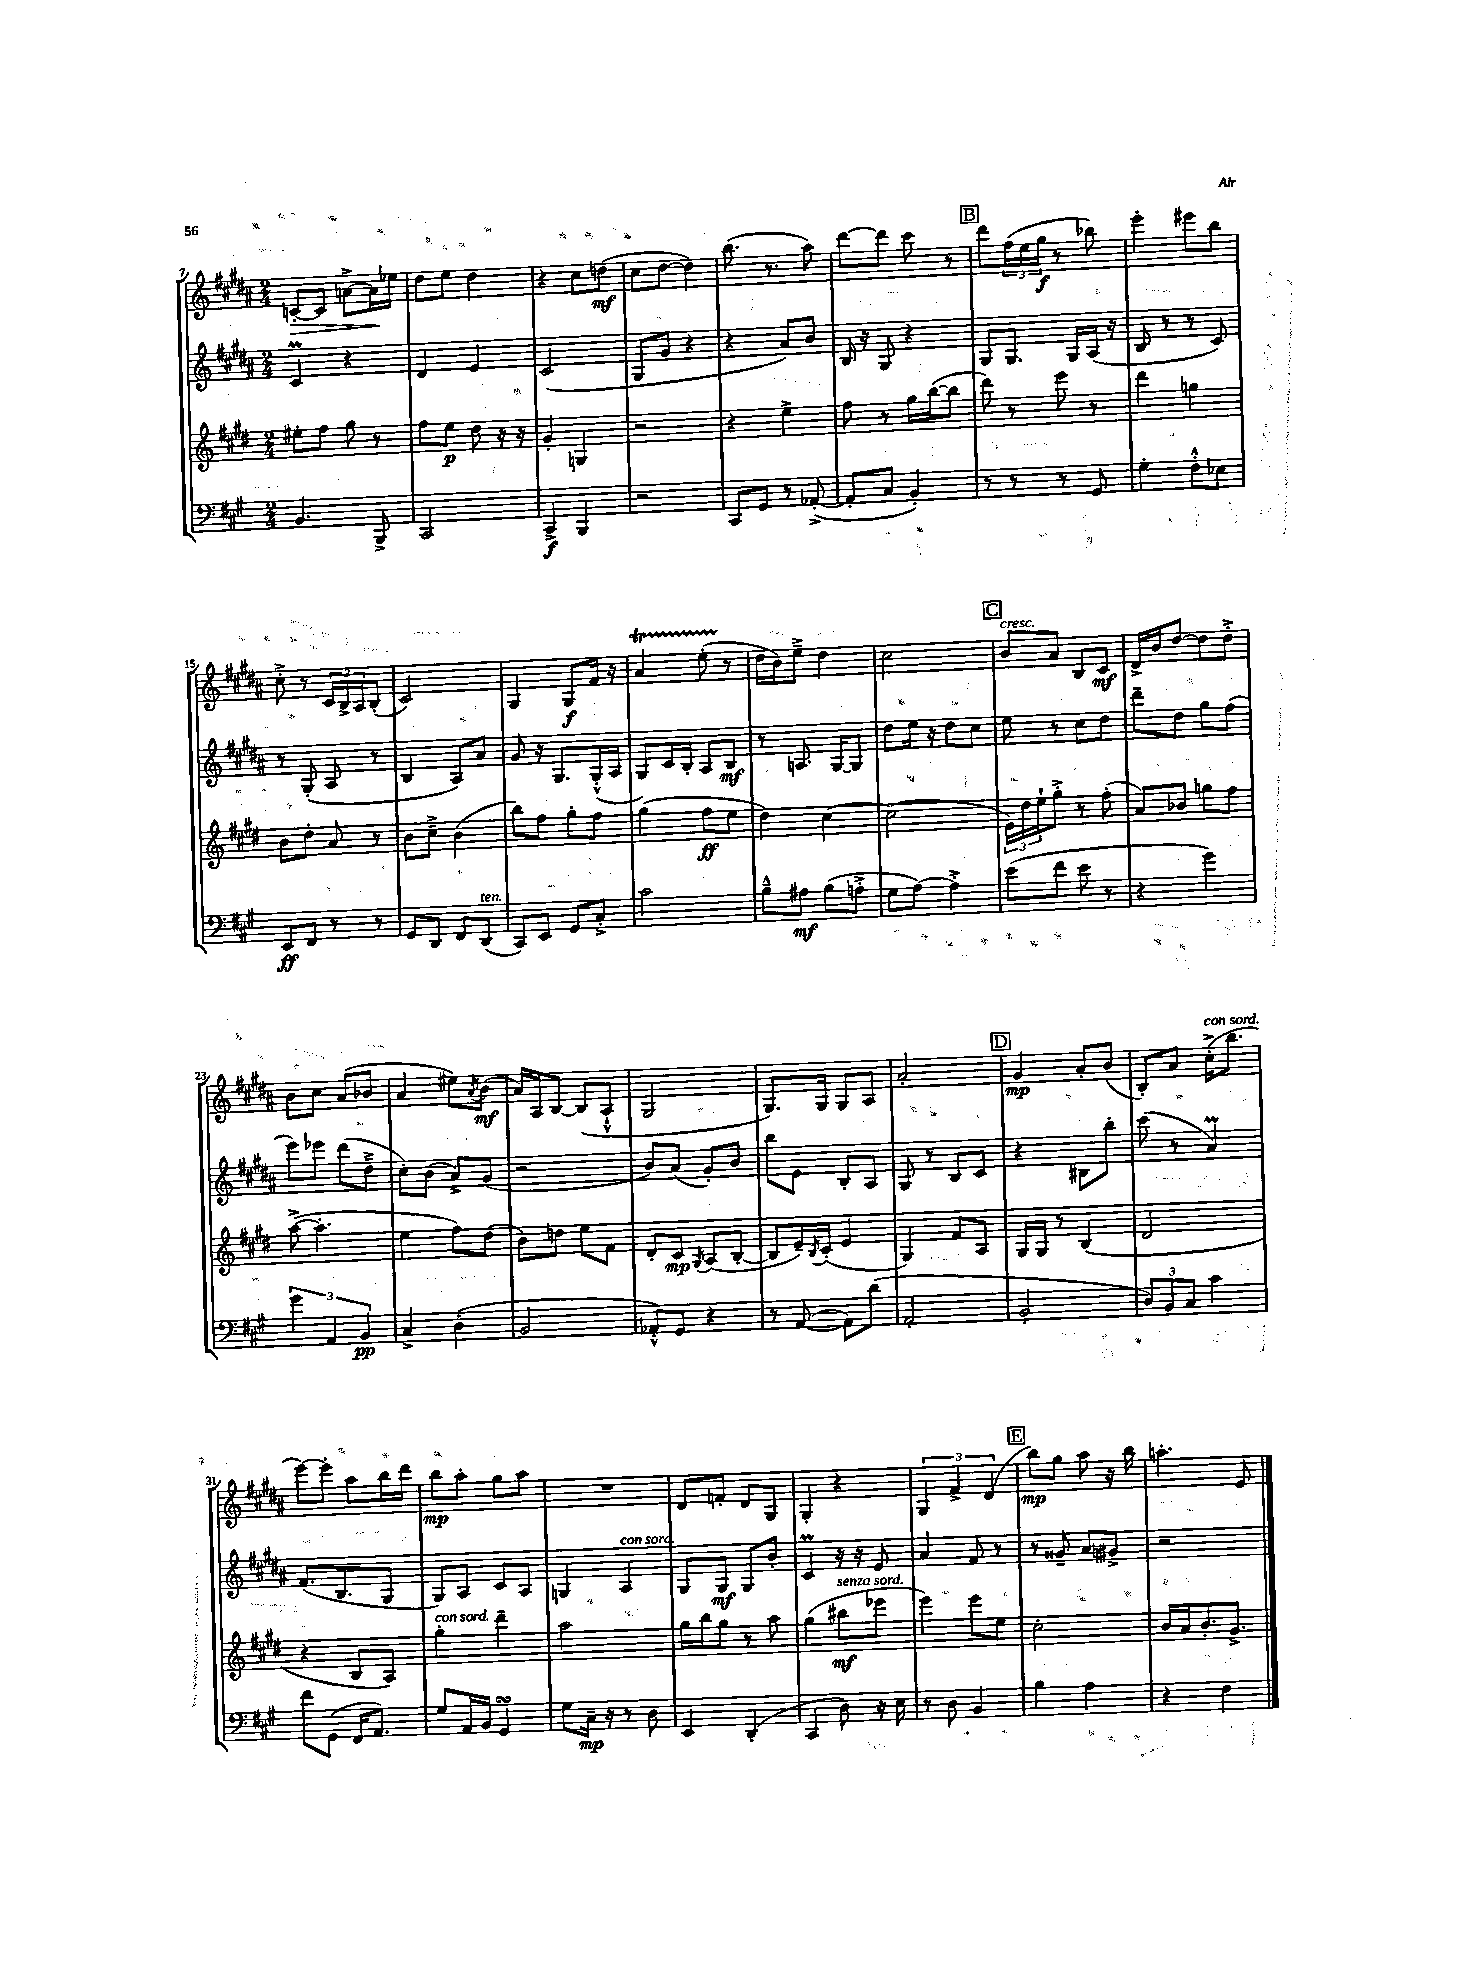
<<
\new StaffGroup <<
\new Staff = "s0" {
    \clef treble \key b \major \numericTimeSignature \time 2/4
    c'8~-.\> c'8 a'8~-> a'16\! ees''16 |
    dis''8 e''8 dis''4 |
    r4 cis''8 d''8\mf( |
    cis''8 dis''8~ dis''4) |
    b''8.( r8. ais''8) |
    dis'''8~ dis'''8 cis'''8 r8 |
    \mark \markup { \box "B" } dis'''8 \tuplet 3/2 { fis''16( e''16 gis''16\f } r8 bes''8) |
    e'''4-. eis'''8 b''8 |
    cis''8-.-> r8 \tuplet 3/2 { cis'16 b16-> ais16 } b8-.( |
    cis'2) |
    gis4 gis8\f fis'16 r16 |
    ais'4\startTrillSpan e''8-.( r8\stopTrillSpan |
    dis''16 b'16) e''8---> dis''4 |
    cis''2 |
    \mark \markup { \box "C" } b'8^\markup { \italic "cresc." } ais'8 b8 cis'8\mf |
    dis'16-> b'16 dis''8~ dis''8 dis''8-.-> |
    b'8 cis''8 ais'8( bes'8 |
    ais'4 eis''8) \acciaccatura { ais'8 } b'8\mf( |
    ais'16) ais16 b8~ b8( ais8-!-^ |
    gis2 |
    gis8.) gis16 gis8 ais8 |
    ais'2-. |
    \mark \markup { \box "D" } gis'4\mp ais'8-. b'8( |
    b8-.) ais'8 cis''16-.->^\markup { \italic "con sord." }( b''8. |
    e'''8~) e'''8-. ais''8 b''16 dis'''16 |
    b''8\mp ais''8-. gis''8 ais''8 |
    R2 |
    dis'8 f'8-. dis'8 gis8 |
    gis4-. r4 |
    \tuplet 3/2 { gis4 fis'4-> dis'4( } |
    \mark \markup { \box "E" } b''8\mp) gis''8 ais''8 r16 b''16 |
    a''4.-. e'8 \bar "|." |
}
\new Staff = "s1" {
    \clef treble \key b \major \numericTimeSignature \time 2/4
    cis'4\prall r4 |
    dis'4 e'4 |
    cis'2( |
    gis8 gis'8 r4 |
    r4 ais'8) b'8 |
    b16 r16 gis8 r4 |
    \mark \markup { \box "B" } gis8 gis8. gis16 ais16( r16 |
    b8 r8 r8 cis'8) |
    r8 gis8-.( ais8 r8 |
    b4 ais8) ais'8 |
    gis'8 r16 gis8. gis16-.-^( ais16 |
    gis8) cis'16 b16-. ais8 b8\mf |
    r8 a8. gis16~ gis8 |
    dis''8 e''16 r16 dis''8 cis''8 |
    \mark \markup { \box "C" } e''8 r8 cis''8 dis''8 |
    dis'''8-- dis''8 gis''8 fis''8( |
    e'''8) ees'''8 dis'''8( dis''8---> |
    cis''8-.) b'8( ais'8->) gis'8( |
    r2 |
    b'8) ais'8( gis'8-.) b'8 |
    b''8 e'8 b8-. ais8 |
    gis8 r8 b8 cis'8 |
    \mark \markup { \box "D" } r4 bis8 b''8-. |
    cis'''8( r8 ais'4\prall) |
    fis'8.( b8. gis8 |
    gis8) ais8 cis'8 ais8 |
    g4 ais4^\markup { \italic "con sord." } |
    gis8 gis8\mf gis8 b'8-. |
    cis'4\prall r16 r16 e'8 |
    ais'4 fis'8 r8 |
    \mark \markup { \box "E" } r8 gisis'8-- ais'8 gis'8-> |
    r2 \bar "|." |
}
\new Staff = "s2" {
    \clef treble \key e \major \numericTimeSignature \time 2/4
    eis''8-. fis''8 gis''8 r8 |
    fis''8 e''8\p dis''8 r16 r16 |
    gis'4-. g4 |
    r2 |
    r4 e''4-> |
    fis''8 r8 gis''16 b''16~( b''8 |
    \mark \markup { \box "B" } dis'''8) r8 e'''8 r8 |
    dis'''4 g''4 |
    b'8 dis''8-. a'8 r8 |
    b'8 cis''8---> b'4( |
    b''8) fis''8 gis''8-. fis''8 |
    gis''4( fis''8\ff e''8 |
    dis''4) cis''4~ |
    cis''2( |
    \mark \markup { \box "C" } \tuplet 3/2 { e'16) dis''16 e''16-! } gis''8-.-> r8 fis''8-.( |
    a'8) bes'8 g''8 fis''8 |
    a''8~->( a''4.-. |
    e''4 fis''8) dis''8( |
    b'8) d''8 e''8 fis'8 |
    dis'8-. cis'8\mp \acciaccatura { gis8 } a8( b8~-. |
    b8 e'16--) \acciaccatura { b8 } cis'16-.( e'4 |
    gis4) fis'8 a8 |
    \mark \markup { \box "D" } gis16 gis16 r8 b4( |
    dis'2 |
    r4 b8 a8) |
    gis''4-.^\markup { \italic "con sord." } dis'''4-- |
    a''2 |
    gis''16 b''16 gis''8 r8 a''8 |
    gis''4( bis''8\mf^\markup { \italic "senza sord." } ees'''8 |
    e'''4) e'''8 e''8 |
    \mark \markup { \box "E" } cis''2-. |
    b'16 a'16 b'8.-. gis'8.-> \bar "|." |
}
\new Staff = "s3" {
    \clef bass \key a \major \numericTimeSignature \time 2/4
    b,4. b,,8-> |
    cis,2 |
    cis,4->\f b,,4 |
    r2 |
    cis,8 gis,8 r8 aes,8~-.->( |
    aes,8-. cis8 b,4-.) |
    \mark \markup { \box "B" } r8 r8 r8 gis,8 |
    gis4-. fis8-.-^ ees8 |
    e,8\ff fis,8 r8 r8 |
    gis,8 d,8 fis,8 d,8^\markup { \italic "ten." }( |
    cis,8) e,8 gis,8 cis8-.-> |
    cis'2 |
    b8---^ ais8\mf b8( a8-.-> |
    gis8 a8~) a4-.-> |
    \mark \markup { \box "C" } e'8( fis'8 e'8 r8 |
    r4 gis'4) |
    \tuplet 3/2 { gis'4 a,4 b,4\pp } |
    cis4-> d4-.( |
    b,2 |
    aes,8-.-^) gis,8 r4 |
    r8 a,8~( a,8) d'8( |
    a,2-. |
    \mark \markup { \box "D" } b,2-. |
    \tuplet 3/2 { d8) b,8 cis8 } cis'4 |
    fis'8 gis,8( fis,16 a,8.) |
    gis8 a,16 b,16 gis,4\turn |
    gis8 cis16--\mp r16 r8 d8 |
    e,4 d,4-.( |
    cis,4 d8) r16 e16 |
    r8 d8 b,4 |
    \mark \markup { \box "E" } b4 a4 |
    r4 fis4 \bar "|." |
}
>>
>>
\layout { \context { \Score currentBarNumber = #7 } }
